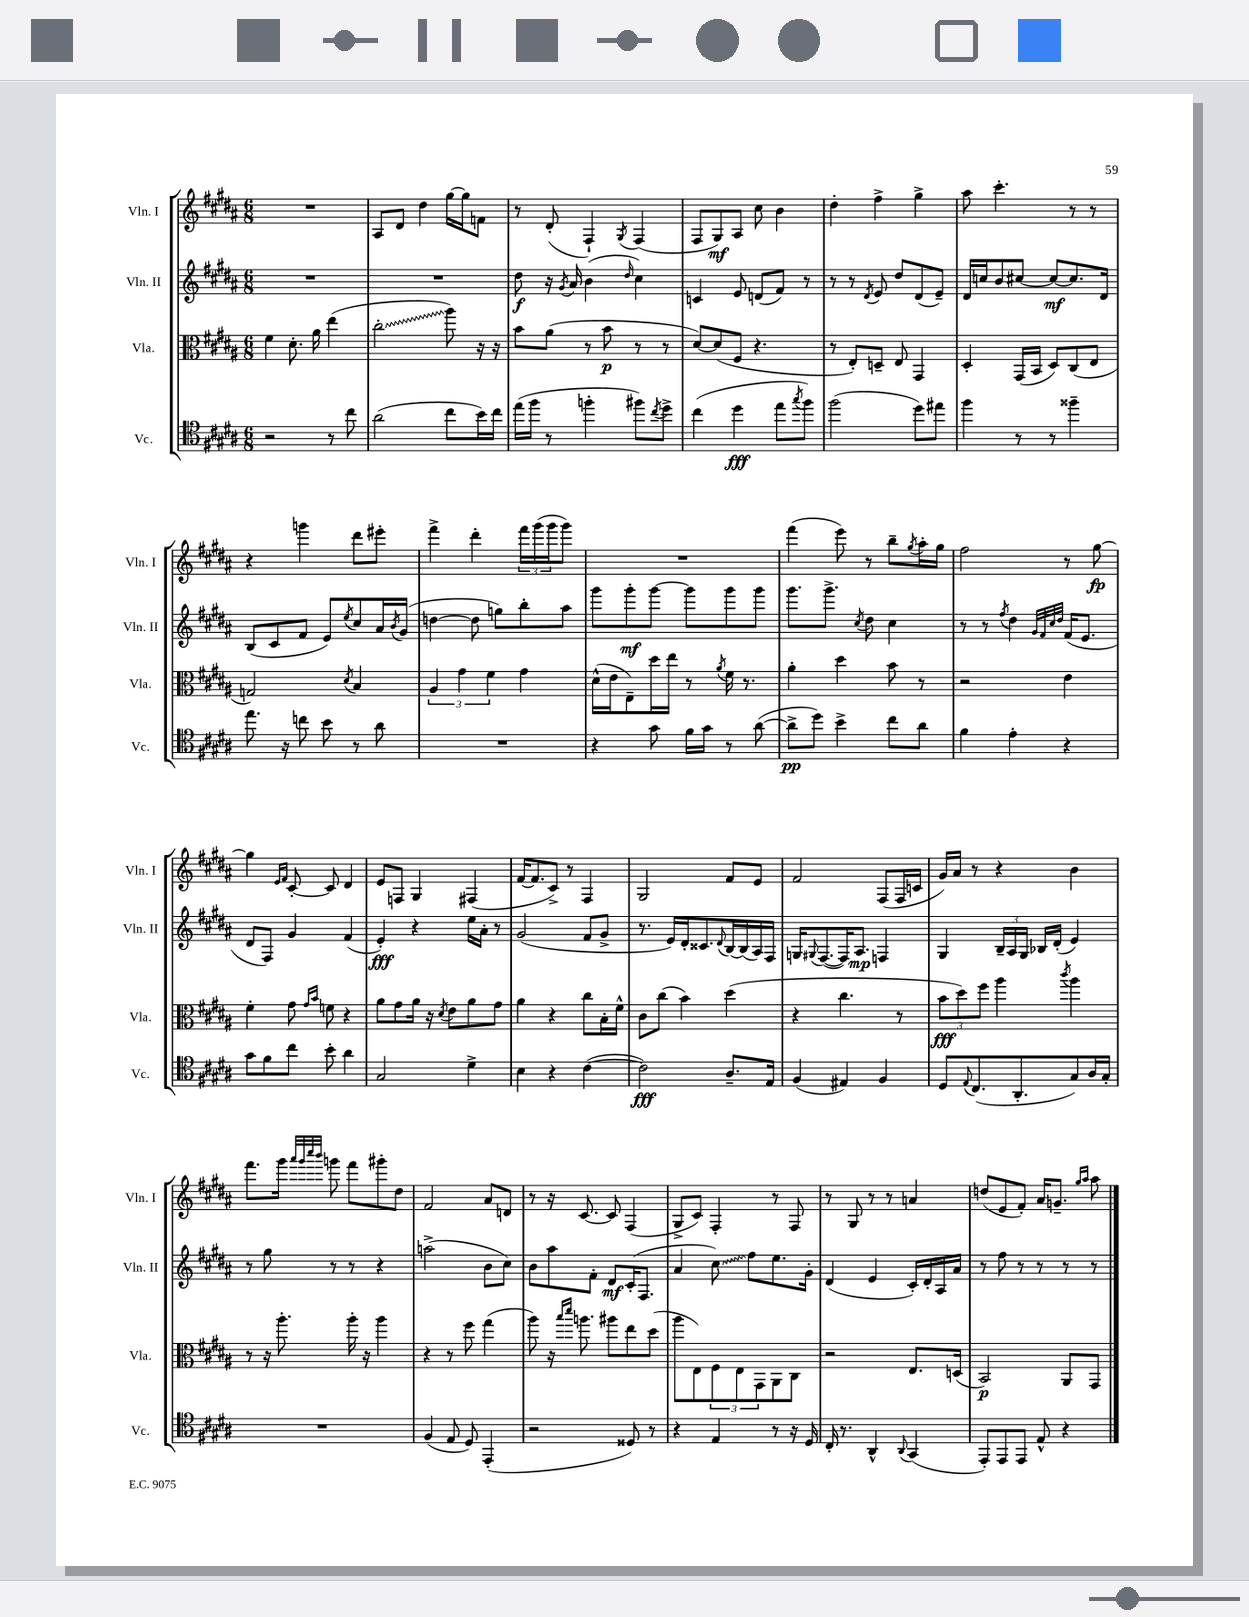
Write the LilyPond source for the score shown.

<<
\new StaffGroup <<
\new Staff = "s0" \with { instrumentName = "Vln. I" shortInstrumentName = "Vln. I" } {
    \clef treble \key b \major \numericTimeSignature \time 6/8
    R2. |
    ais8 dis'8 dis''4 gis''16~ gis''16 f'8 |
    r8 dis'8-.( fis4-!) \acciaccatura { gis8 } fis4( |
    fis8 gis8\mf) ais8 cis''8 b'4 |
    dis''4-. fis''4-> gis''4-> |
    ais''8 cis'''4.-. r8 r8 |
    r4 g'''4 dis'''8 eis'''8-. |
    fis'''4-> dis'''4-. \tuplet 3/2 { fis'''16 gis'''16( gis'''16 } gis'''8) |
    R2. |
    fis'''4( e'''8) r8 b''8-- \acciaccatura { gis''8 } ais''16-. gis''16 |
    fis''2 r8 gis''8~\fp |
    gis''4 \grace { e'16 fis'16 } cis'8~-. cis'8 dis'4 |
    e'8 f8 gis4 fis4( |
    fis'16~ fis'8. cis'8->) r8 fis4 |
    gis2 fis'8 e'8 |
    fis'2 fis8( fis16 c'16 |
    gis'16) ais'16 r8 r4 b'4 |
    fis'''8. gis'''16 \grace { ais'''32 gis'''32 cis''''32 b'''32 } g'''8 fis'''8 gis'''8-. dis''8 |
    fis'2 ais'8 d'8 |
    r8 r16 cis'8.~ cis'8 fis4( |
    gis8-> cis'8) fis4-. r8 fis8 |
    r8 gis8 r8 r8 a'4 |
    d''8( e'8 fis'8-.) ais'16 g'8.-- \grace { gis''16 ais''16 } ais''8 \bar "|." |
}
\new Staff = "s1" \with { instrumentName = "Vln. II" shortInstrumentName = "Vln. II" } {
    \clef treble \key b \major \numericTimeSignature \time 6/8
    R2. |
    R2. |
    dis''8\f r16 \acciaccatura { gis'8 } ais'16 b'4( \grace { dis''16 } cis''4) |
    c'4 e'8 d'8( fis'8) r8 |
    r8 r8 \acciaccatura { dis'8 } e'8 dis''8 dis'8( e'8--) |
    dis'16 c''16 b'8 cis''8~ cis''8~\mf cis''8. dis'16 |
    b8( cis'8 fis'8 e'8) \acciaccatura { e''8 } cis''8 ais'16 \acciaccatura { b'8 } gis'16( |
    d''4~ d''8 g''8) b''8-. ais''8 |
    gis'''8 gis'''8-.\mf gis'''8~ gis'''8 gis'''8 gis'''8 |
    gis'''8. gis'''8.-> \acciaccatura { cis''8 } dis''8 cis''4 |
    r8 r8 \acciaccatura { fis''8 } dis''4 \grace { gis'32 fis'32 cis''32 dis''32 } fis'16( e'8. |
    dis'8 fis8) gis'4 fis'4( |
    e'4-.\fff) r4 e''16 ais'16-. r8 |
    gis'2( fis'8 gis'8-> |
    r8. e'16) dis'16-. cisis'8. \appoggiatura { dis'8 } b16~ b16( ais16) fis16 |
    g16 \appoggiatura { gis8 } fis8.~( fis16) ais8.\mp f4 |
    gis4 \tuplet 3/2 { b16-- ais16 gis16 } bes16 dis'16-.( e'4) |
    r8 gis''8 r8 r8 r4 |
    a''2->( b'8 cis''8) |
    b'8 ais''8 fis'8-. dis'8\mf cis'16-.( fis8. |
    ais'4 \once \override Glissando.style = #'zigzag cis''8\glissando) fis''8 e''8. gis'16-. |
    dis'4( e'4 cis'16-.) dis'16-. ais16 ais'16 |
    r8 fis''8 r8 r8 r8 r8 \bar "|." |
}
\new Staff = "s2" \with { instrumentName = "Vla." shortInstrumentName = "Vla." } {
    \clef alto \key b \major \numericTimeSignature \time 6/8
    fis'4 dis'8.-. ais'16 e''4( |
    \once \override Glissando.style = #'zigzag cis''2-.\glissando ais''8) r16 r16 |
    b'8 ais'8( r8 b'8\p r8 r8 |
    dis'8~) dis'8( fis8 r4. |
    r8 e8-.) d8-- e8 gis,4 |
    dis4-. gis,16( b,16 dis8) cis8( e8 |
    g2) \acciaccatura { dis'8 } b4 |
    \tuplet 3/2 { ais4 gis'4 fis'4 } gis'4 |
    dis'16-^( e'16 e8--) dis''16 e''16 r8 \acciaccatura { ais'8 } fis'16 r8. |
    ais'4-. dis''4 b'8 r8 |
    r2 e'4 |
    fis'4-. gis'8 \grace { gis'16 b'16 } f'8 r4 |
    ais'8 gis'8 ais'16 r16 \acciaccatura { dis'8 } e'8 ais'8 gis'8 |
    ais'4 r4 cis''8 b16-. fis'16-^ |
    cis'8 cis''8( b'4) dis''4( |
    r4 cis''4. r8 |
    \tuplet 3/2 { b'8\fff dis''8) fis''8 } ais''4 \acciaccatura { cis'''8 } ais''4 |
    r8 r16 ais''8.-. ais''16-. r16 ais''4 |
    r4 r8 fis''8 gis''4( |
    ais''8) r16 \grace { b''16 dis'''16 } a''8. ais''8 e''8 dis''8( |
    ais''8 e8) \tuplet 3/2 { fis8 e8 gis,8 } ais,8 cis8 |
    r2 e8. d16( |
    b,2\p) ais,8 gis,8 \bar "|." |
}
\new Staff = "s3" \with { instrumentName = "Vc." shortInstrumentName = "Vc." } {
    \clef tenor \key b \major \numericTimeSignature \time 6/8
    r2 r8 cis''8 |
    ais'2( cis''8 b'16) cis''16 |
    e''16( fis''16 r8 f''4-. fis''8) \acciaccatura { cis''8 } dis''8-> |
    cis''4( dis''4\fff e''8 \acciaccatura { gis''8 } fis''8) |
    fis''2( dis''8) eis''8 |
    fis''4 r8 r8 fisis''4-- |
    e''8. r16 c''8 b'8 r8 ais'8 |
    R2. |
    r4 gis'8 fis'16 gis'16 r8 ais'8~( |
    ais'8->\pp dis''8) b'4-> cis''8 ais'8 |
    fis'4 e'4-. r4 |
    gis'8 fis'8 cis''8 b'8-. ais'4 |
    gis2 dis'4-> |
    b4 r4 cis'4~( |
    cis'2\fff) ais8.-- e16 |
    fis4( eis4) fis4 |
    dis8 \appoggiatura { e8 } cis8.( ais,8.-. gis8) ais16 gis16-. |
    R2. |
    fis4( e8 dis8) e,4-.( |
    r2 disis8) r8 |
    r4 e4 r8 r16 dis16 |
    cis16-. r8. ais,4-^ \appoggiatura { ais,8 } gis,4( |
    e,8-.) e,8 e,8 e8-^ r4 \bar "|." |
}
>>
>>
\layout { \context { \Score \remove "Bar_number_engraver" } }
